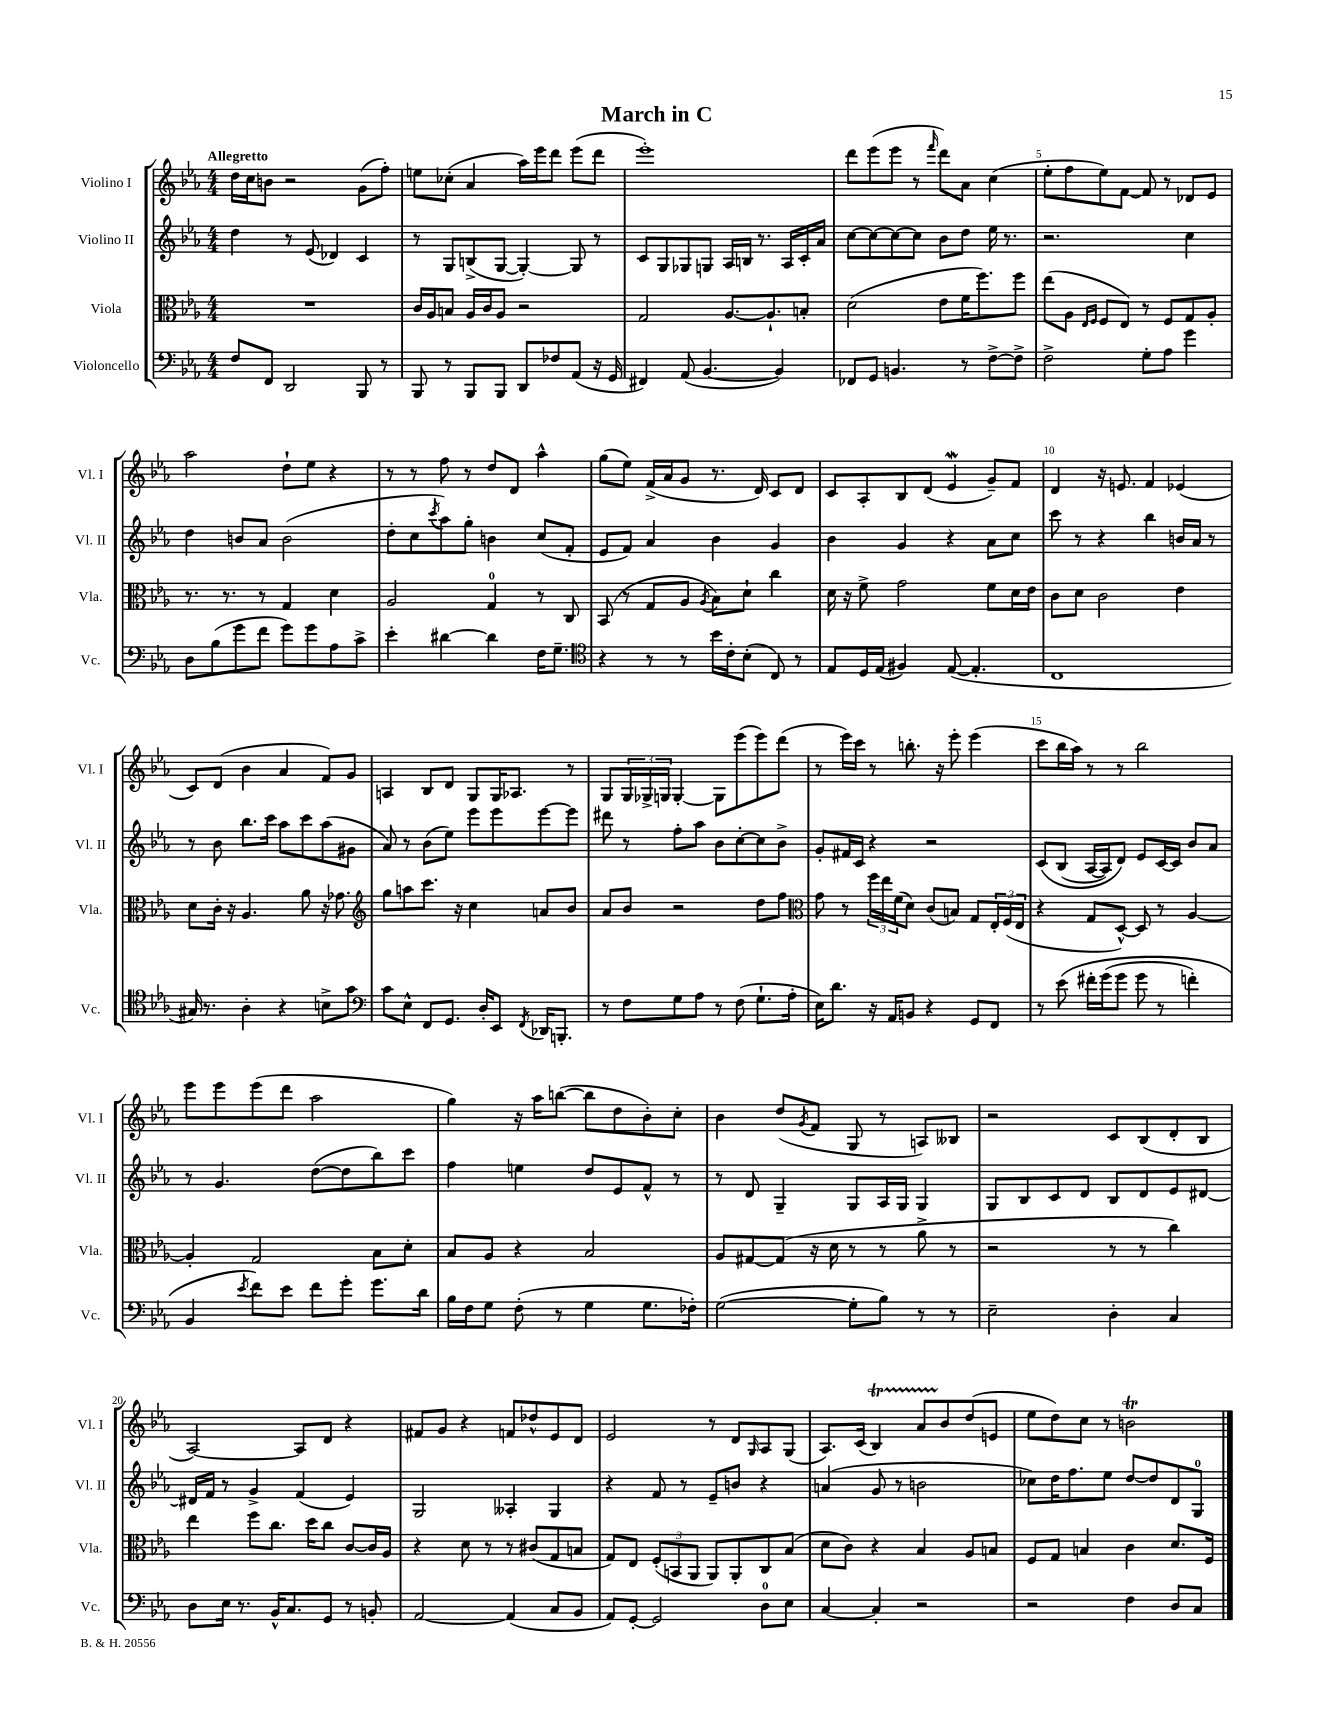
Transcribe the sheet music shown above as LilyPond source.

\header { title = "March in C" }
<<
\new StaffGroup <<
\new Staff = "s0" \with { instrumentName = "Violino I" shortInstrumentName = "Vl. I" } {
    \clef treble \key ees \major \numericTimeSignature \time 4/4 \tempo "Allegretto"
    d''16 c''16 b'8 r2 g'8( f''8-.) |
    e''8 ces''8-.( aes'4 aes''16) ees'''16 d'''8 ees'''8( d'''8 |
    ees'''1-.) |
    d'''8 ees'''8( ees'''8 r8 \grace { f'''16 } d'''8) aes'8 c''4( |
    ees''8-. f''8 ees''8) f'8~ f'8 r8 des'8 ees'8 |
    aes''2 d''8-! ees''8 r4 |
    r8 r8 f''8 r8 d''8 d'8 aes''4-^ |
    g''8( ees''8) f'16->( aes'16 g'8 r8. d'16) c'8 d'8 |
    c'8 aes8-. bes8 d'8( ees'4\mordent g'8--) f'8 |
    d'4 r16 e'8. f'4 ees'4( |
    c'8) d'8( bes'4 aes'4 f'8) g'8 |
    a4 bes8 d'8 g8 g16 aes8. r8 |
    g8 \tuplet 3/2 { g16 ges16-> g16 } g4~-. g8 ees'''8( ees'''8) d'''8( |
    r8 ees'''16) c'''16 r8 b''8.-. r16 ees'''8-. ees'''4( |
    c'''8 bes''16 aes''16) r8 r8 bes''2 |
    ees'''8 ees'''8 ees'''8( d'''8 aes''2 |
    g''4) r16 aes''16 b''8~( b''8 d''8 bes'8-.) c''8-. |
    bes'4 d''8( \acciaccatura { g'8 } f'8 g8 r8 a8) beses8 |
    r2 c'8 bes8( d'8-. bes8 |
    aes2~) aes8 d'8 r4 |
    fis'8 g'8 r4 f'8 des''8-^ ees'8 d'8 |
    ees'2 r8 d'8 \grace { g16 } aes8 g8( |
    aes8.) c'16( bes4\startTrillSpan) aes'8 bes'8\stopTrillSpan d''8( e'8 |
    ees''8 d''8) c''8 r8 b'2\trill \bar "|." |
}
\new Staff = "s1" \with { instrumentName = "Violino II" shortInstrumentName = "Vl. II" } {
    \clef treble \key ees \major \numericTimeSignature \time 4/4
    d''4 r8 ees'8( des'4) c'4 |
    r8 g8 b8->( g8~ g4~-.) g8 r8 |
    c'8 g8 ges8 g8 aes16 b16 r8. aes16 c'16-. aes'16 |
    c''8~ c''8~ c''8~ c''8 bes'8 d''8 ees''16 r8. |
    r2. c''4 |
    d''4 b'8 aes'8 b'2( |
    d''8-. c''8 \acciaccatura { c'''8 } aes''8) g''8-. b'4 c''8( f'8-. |
    ees'8 f'8) aes'4 bes'4 g'4 |
    bes'4 g'4 r4 aes'8 c''8 |
    c'''8 r8 r4 bes''4 b'16 aes'16 r8 |
    r8 bes'8 bes''8. c'''16 aes''8 c'''8 aes''8( gis'8 |
    aes'8) r8 bes'8( ees''8) ees'''8 ees'''8 ees'''8~ ees'''8 |
    dis'''8 r8 f''8-. aes''8 bes'8 c''8~-. c''8 bes'8-> |
    g'8-. fis'16 c'16 r4 r2 |
    c'8\( bes8( aes16~ aes16) d'8\) ees'8 c'16~ c'16 bes'8 aes'8 |
    r8 g'4. d''8~( d''8 bes''8) c'''8 |
    f''4 e''4 d''8 ees'8 f'8-^ r8 |
    r8 d'8 g4-- g8 aes16 g16 g4 |
    g8 bes8 c'8 d'8 bes8 d'8 ees'8 dis'8~ |
    dis'16 f'16 r8 g'4-> f'4( ees'4) |
    g2 aeses4-. g4 |
    r4 f'8 r8 ees'8-- b'8 r4 |
    a'4( g'8 r8 b'2 |
    ces''8) d''16 f''8. ees''8 d''8~ d''8 d'8 g8-0 \bar "|." |
}
\new Staff = "s2" \with { instrumentName = "Viola" shortInstrumentName = "Vla." } {
    \clef alto \key ees \major \numericTimeSignature \time 4/4
    R1 |
    c'16 aes16 b8 aes16 c'16 aes8 r2 |
    g2 aes8.~ aes8.-! b8-. |
    d'2( ees'8 f'16 f''8.) f''8 |
    ees''8( aes8 \grace { ees16 f16 } f8 ees8) r8 f8 g8 aes8-. |
    r8. r8. r8 g4 d'4 |
    aes2 g4-0 r8 c8 |
    bes,8( r8 g8 aes8 \acciaccatura { aes8 } bes8) d'8-! c''4 |
    d'16 r16 f'8-> g'2 f'8 d'16 ees'16 |
    c'8 d'8 c'2 ees'4 |
    d'8 c'16-. r16 aes4. aes'8 r16 ges'8. |
    \clef treble g''8 a''8 c'''8. r16 c''4 a'8 bes'8 |
    aes'8 bes'8 r2 d''8 f''8 |
    \clef alto g'8 r8 \tuplet 3/2 { f''16 ees''16 f'16( } d'8) c'8( b8) g8 \tuplet 3/2 { ees16-. f16( ees16 } |
    r4 g8 d8~-^) d8 r8 aes4~ |
    aes4-. g2 bes8 d'8-. |
    bes8 aes8 r4 bes2 |
    aes8 gis8~ gis8( r16 d'16 r8 r8 aes'8-> r8 |
    r2 r8 r8 c''4) |
    ees''4 f''8 c''8. d''16 c''8 c'8~ c'16 aes16 |
    r4 d'8 r8 r8 cis'8( g8 b8 |
    g8) ees8 \tuplet 3/2 { f8-.( b,8 aes,8 } aes,8) aes,8-. c8 bes8( |
    d'8 c'8) r4 bes4 aes8 b8 |
    f8 g8 b4 c'4 d'8. f16 \bar "|." |
}
\new Staff = "s3" \with { instrumentName = "Violoncello" shortInstrumentName = "Vc." } {
    \clef bass \key ees \major \numericTimeSignature \time 4/4
    f8 f,8 d,2 bes,,8 r8 |
    bes,,8 r8 bes,,8 bes,,8 d,8 fes8 aes,8( r16 g,16 |
    fis,4) aes,8( bes,4.~ bes,4) |
    fes,8 g,8 b,4. r8 f8~-> f8-> |
    f2-> g8-. aes8 g'4 |
    d8 bes8( g'8 f'8 g'8) g'8 aes8 c'8-> |
    ees'4-. dis'4~ dis'4 f16 g8.-- |
    \clef tenor r4 r8 r8 bes'16 c'16-. bes8-.( c8) r8 |
    ees8 d16 ees16( fis4) ees8~( ees4.-. |
    c1 |
    gis16) r8. aes4-. r4 b8-> g'8 |
    \clef bass c'8 ees8-^ f,8 g,8. d16-. ees,8 \acciaccatura { f,8 } des,16 b,,8.-. |
    r8 f8 g8 aes8 r8 f8( g8.-! aes16-. |
    ees16) d'8. r16 aes,16 b,8 r4 g,8 f,8 |
    r8 ees'8\( fis'16-. g'16( g'8 g'8 r8 f'4-.) |
    bes,4 \acciaccatura { ees'8 } f'8\) ees'8 f'8 g'8-. g'8. d'16 |
    bes16 f16 g8 f8-.( r8 g4 g8. fes16-.) |
    g2~( g8-. bes8) r8 r8 |
    ees2-- d4-. c4 |
    d8 ees16 r8. bes,16-^ c8. g,8 r8 b,8-. |
    aes,2~ aes,4( c8 bes,8 |
    aes,8) g,8~-. g,2 d8-0 ees8 |
    c4~ c4-. r2 |
    r2 f4 d8 c8 \bar "|." |
}
>>
>>
\layout { \context { \Score \override BarNumber.break-visibility = ##(#f #t #t) barNumberVisibility = #(every-nth-bar-number-visible 5) } }
